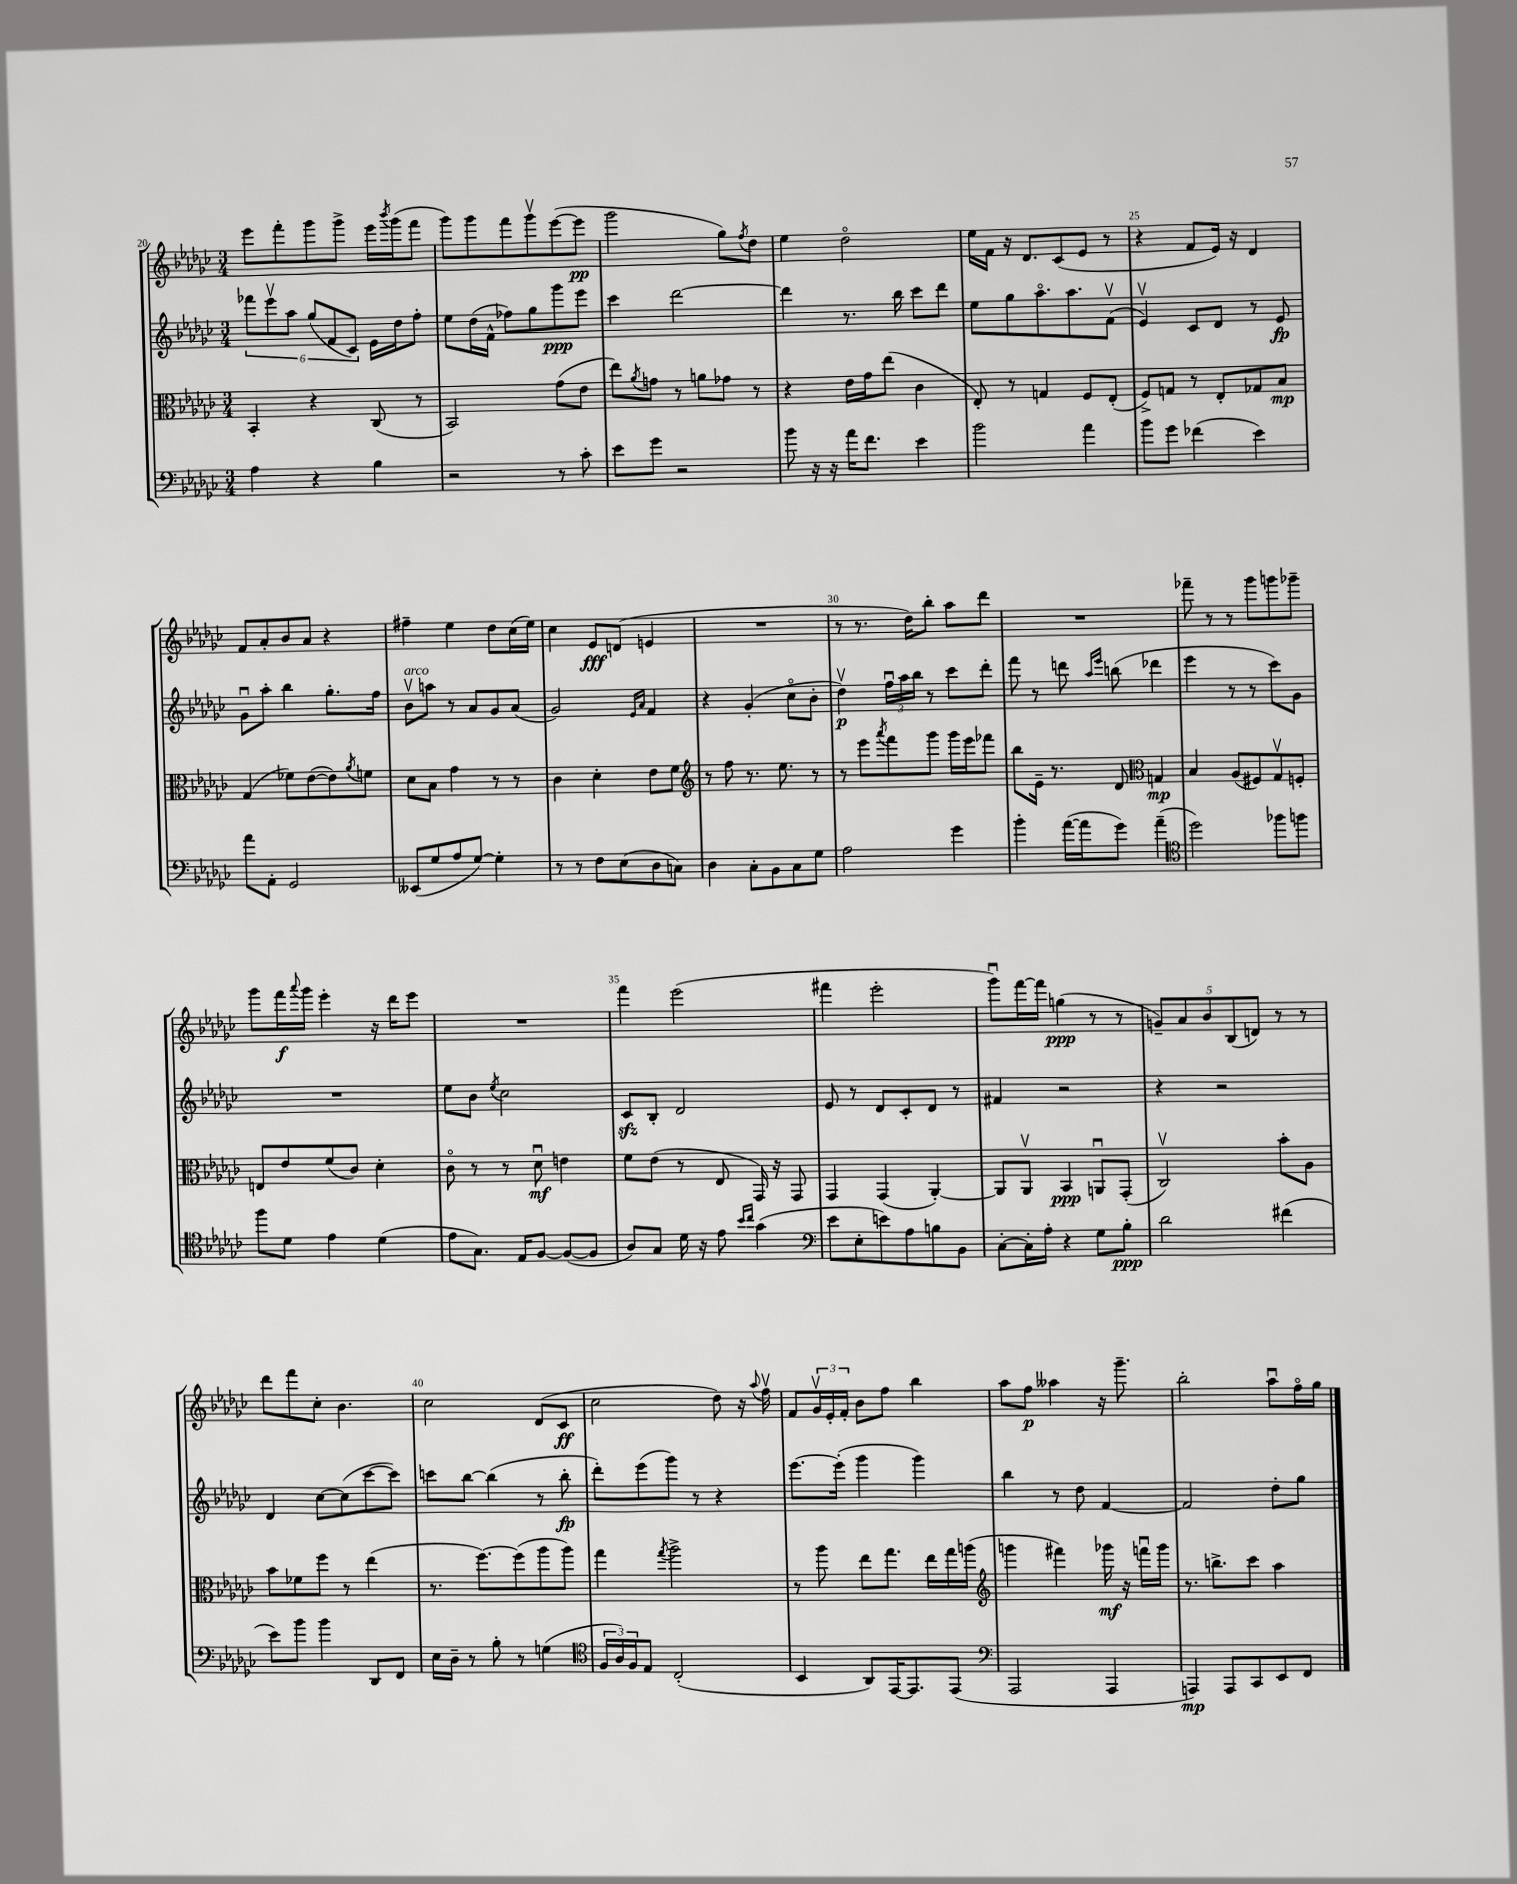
<<
\new StaffGroup <<
\new Staff = "s0" {
    \clef treble \key ges \major \numericTimeSignature \time 3/4
    ees'''8 f'''8-. ges'''8 ges'''8-> ees'''16 \acciaccatura { bes'''8 } ges'''16( f'''8 |
    ges'''8) ges'''8 f'''8 ges'''8\upbow ees'''8~( ees'''8\pp |
    ges'''2 ges''8) \acciaccatura { f''8 } des''8 |
    ees''4 des''2\flageolet |
    ees''16 f'16 r16 des'8. ces'8( ees'8 r8 |
    r4 f'8 ees'16) r16 des'4 |
    f'8 aes'8-. bes'8 aes'8 r4 |
    fis''4-- ees''4 des''8 ces''16( ees''16) |
    ces''4 ees'8\fff d'8( e'4 |
    R2. |
    r8 r8. des''16) bes''8-. aes''8 des'''8 |
    R2. |
    fes'''8-- r8 r8 ges'''8 g'''8 ges'''8-- |
    ges'''8 f'''16\f \appoggiatura { aes'''8 } ges'''16 ees'''4-. r16 des'''16 ees'''8 |
    R2. |
    f'''4 ees'''2( |
    fis'''4 ees'''2-. |
    ges'''8\downbow) f'''16~ f'''16 g''4\ppp( r8 r8 |
    \tuplet 5/4 { g'8--) aes'8 bes'8 bes8( d'8) } r8 r8 |
    des'''8 f'''8 ces''8-. bes'4. |
    ces''2 des'8( ces'8\ff |
    ces''2 des''8) r16 \appoggiatura { aes''8 } f''16\upbow |
    f'8 \tuplet 3/2 { ges'16\upbow ees'16-. f'16-. } bes'8 f''8 bes''4 |
    aes''8 f''8\p aeses''4 r16 ges'''8.-- |
    bes''2-. aes''8\downbow f''16\flageolet ges''16 \bar "|." |
}
\new Staff = "s1" {
    \clef treble \key ges \major \numericTimeSignature \time 3/4
    \tuplet 6/4 { fes'''8 ees'''8\upbow aes''8 ges''8( f'8 ces'8) } ees'16 des''16 f''8-. |
    ees''8 des''16( f'16-^ fes''8) ges''8 ges'''8\ppp ees'''8 |
    ces'''4 des'''2~ |
    des'''4 r8. bes''16 ces'''8 des'''8 |
    ees''8 ges''8 aes''8.\flageolet aes''8. f'8\upbow( |
    ees'4\upbow) ces'8 des'8 r8 ees'8\fp |
    ges'8\downbow aes''8-. bes''4 ges''8.-. f''16 |
    bes'8\upbow^\markup { \italic "arco" } a''8 r8 aes'8 ges'8 aes'8( |
    ges'2) \grace { ees'16 aes'16 } f'4 |
    r4 ges'4-.( ces''8\flageolet bes'8-. |
    des''4\upbow\p) \tuplet 3/2 { f''16\downbow aes''16 bes''16 } r8 ces'''8 des'''8-. |
    f'''8 r8 d'''8 \grace { aes''16 ees'''16 } b''8( des'''4 |
    ees'''4 r8 r8 ces'''8) ges'8 |
    R2. |
    ees''8 bes'8 \acciaccatura { ees''8 } ces''2 |
    ces'8\sfz bes8-. des'2 |
    ees'8 r8 des'8 ces'8-. des'8 r8 |
    fis'4 r2 |
    r4 r2 |
    des'4 ces''8~ ces''8( ces'''8~ ces'''8) |
    c'''8 bes''8~ bes''4( r8 bes''8-.\fp |
    des'''8-.) ees'''8( ges'''8) r8 r4 |
    ees'''8.~ ees'''16-.( ges'''4 ges'''4) |
    bes''4 r8 des''8 f'4~ |
    f'2 des''8-. ges''8 \bar "|." |
}
\new Staff = "s2" {
    \clef alto \key ges \major \numericTimeSignature \time 3/4
    bes,4-. r4 ces8( r8 |
    bes,2) ges'8( ees'8 |
    ees''8) \acciaccatura { aes'8 } g'8 r8 a'8 ges'8 r8 |
    r4 ees'16 ges'16 ees''8( ces'4 |
    ees8-.) r8 g4 f8 ees8-.( |
    f8->) g8 r8 ees8-. ges8 bes8\mp |
    ges4( fes'8) ees'8~( ees'8) \acciaccatura { aes'8 } f'8 |
    des'8 bes8 ges'4 r8 r8 |
    ces'4 des'4-. ees'8 f'8 |
    \clef treble r8 f''8 r8. ees''8. r8 |
    r8 ees'''8 \acciaccatura { aes'''8 } f'''8 ges'''8 ges'''16 ees'''16 fes'''8 |
    bes''8 ees'16-- r8. des'8 \clef alto g4\mp |
    bes4 aes8( fis8) ges8\upbow f8-. |
    e8 ees'8 f'8( ces'8) des'4-. |
    ces'8\flageolet r8 r8 des'8\downbow\mf e'4 |
    f'8 ees'8( r8 ees8 ges,16) r16 ges,8 |
    ges,4 ges,4( aes,4~-.) |
    aes,8 aes,8\upbow bes,4\ppp a,8\downbow ges,8-.( |
    ces2\upbow) bes'8-. aes8 |
    bes'8 fes'8 f''8 r8 ees''4( |
    r8. f''8.~) f''8( aes''8 aes''8) |
    ges''4 \acciaccatura { ges''8 } aes''2-> |
    r8 aes''8 ees''8 ges''8. ees''16 ges''16 a''16( |
    \clef treble g'''4 fis'''4) ges'''16\mf r16 f'''16\downbow ges'''16 |
    r8. b''8.-> ces'''8 aes''4 \bar "|." |
}
\new Staff = "s3" {
    \clef bass \key ges \major \numericTimeSignature \time 3/4
    aes4 r4 bes4 |
    r2 r8 ces'8-. |
    ees'8 ges'8 r2 |
    bes'8 r16 r16 aes'16 f'8. ees'4 |
    bes'2 aes'4 |
    bes'8 ges'8 fes'4( ees'4) |
    aes'8 aes,8-. ges,2 |
    eeses,8( ges8 aes8 ges8~) ges4-. |
    r8 r8 f8 ees8( des8 c8) |
    des4 ces8-. bes,8 ces8 ges8 |
    aes2 ges'4 |
    bes'4-. aes'16~( aes'16 ges'8) aes'4--( |
    \clef tenor des''2) fes''8 f''8 |
    f''8 des'8 ees'4 des'4( |
    ees'8 ges8.) ees16 f8~ f8~( f8 |
    aes8) ges8 des'16 r16 ees'8 \grace { bes'16 ces''16 } ges'4( |
    \clef bass ees'8 ees8-. e'8) aes8 b8 bes,8 |
    ces8~-. ces16-. aes16-. r4 ges8 bes8-.\ppp |
    des'2 fis'4( |
    ees'8) bes'8 bes'4 des,8 f,8 |
    ees16 des16-- r8 bes8-. r8 g4( |
    \clef tenor \tuplet 3/2 { f16 aes16) f16 } ees8 ces2-.( |
    bes,4 aes,8) ees,16~ ees,8. ees,8( |
    \clef bass aes,,2 aes,,4 |
    a,,4\mp) a,,8 ces,8 ees,8 f,8 \bar "|." |
}
>>
>>
\layout { \context { \Score currentBarNumber = #20 \override BarNumber.break-visibility = ##(#f #t #t) barNumberVisibility = #(every-nth-bar-number-visible 5) } }
